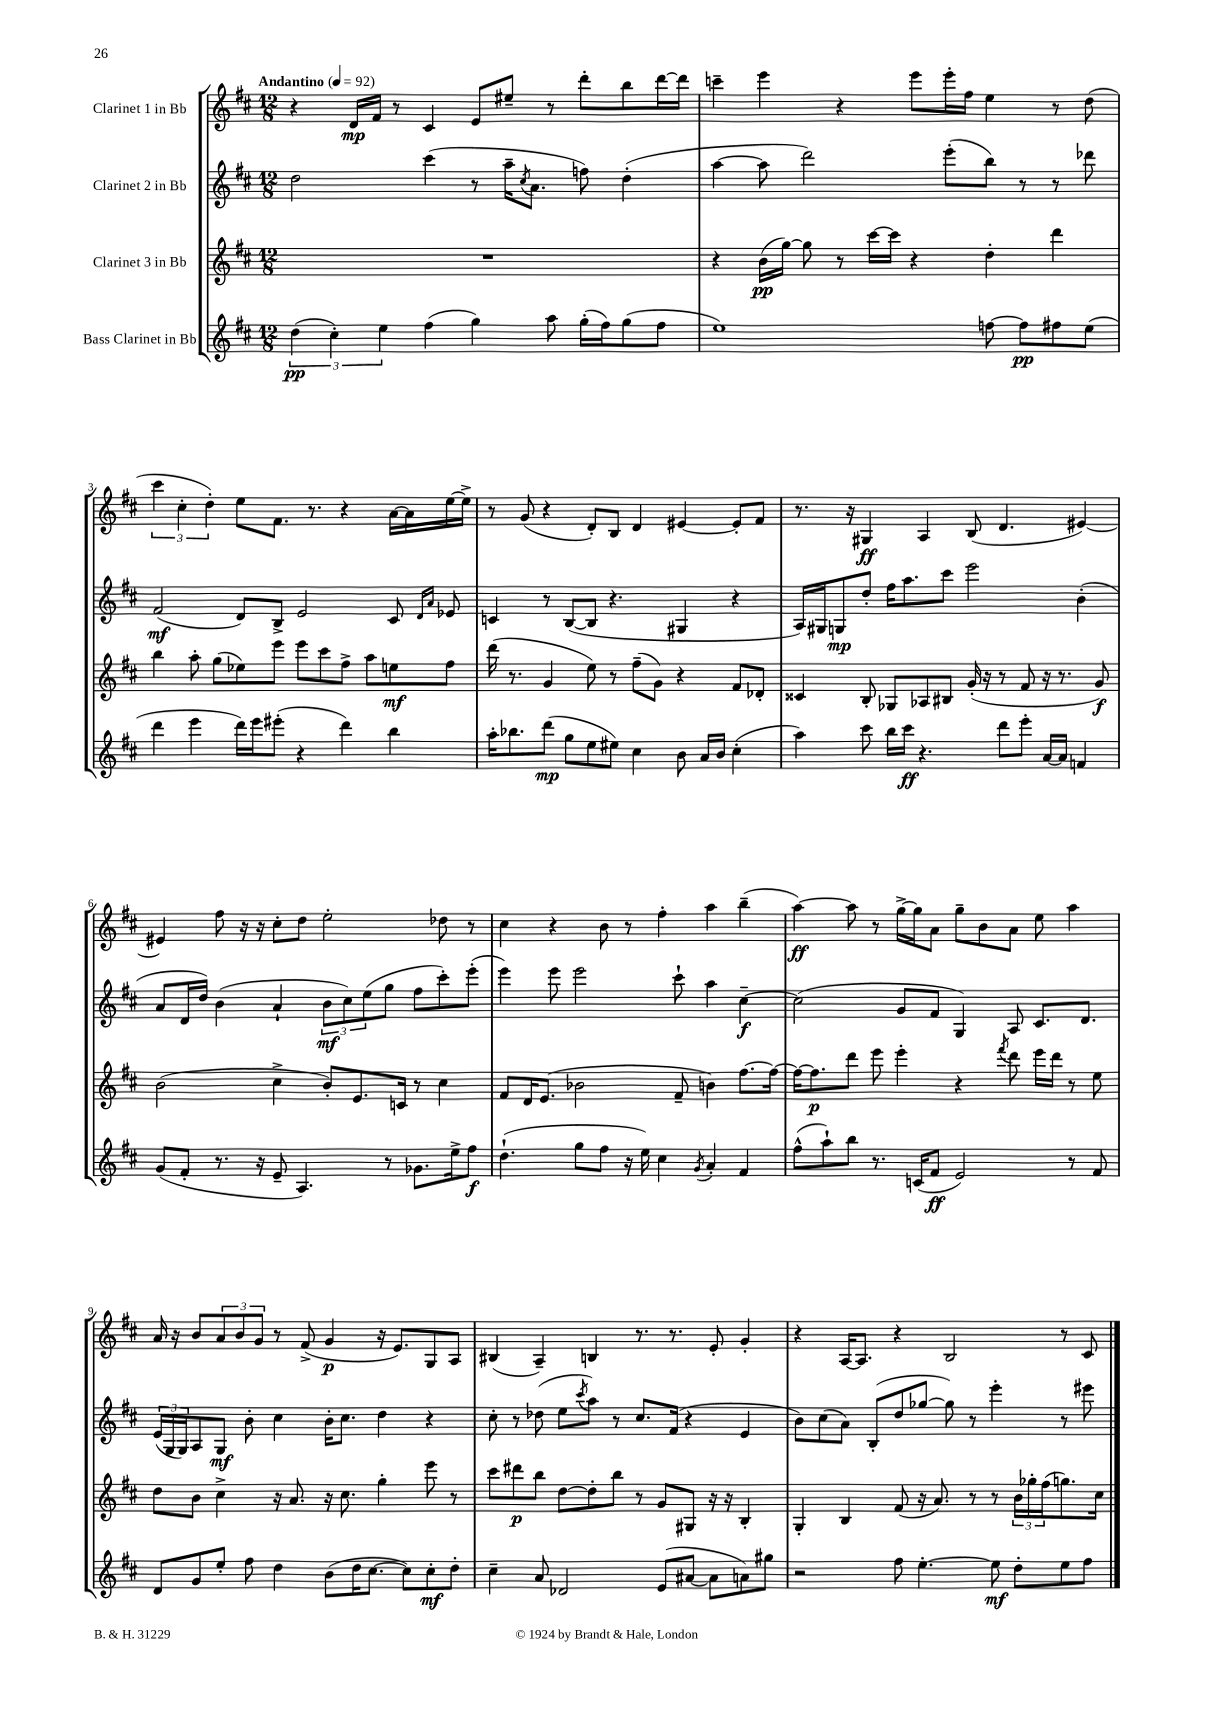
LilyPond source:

<<
\new StaffGroup <<
\new Staff = "s0" \with { instrumentName = "Clarinet 1 in Bb" } {
    \clef treble \key d \major \numericTimeSignature \time 12/8 \tempo "Andantino" 4 = 92
    r4 d'16\mp fis'16 r8 cis'4 e'8 eis''8-- r8 d'''8-. b''8 d'''16~ d'''16 |
    c'''4-- e'''4 r4 e'''8 e'''16-. fis''16 e''4 r8 d''8( |
    \tuplet 3/2 { cis'''4 cis''4-. d''4-.) } e''8 fis'8. r8. r4 a'16~ a'16 e''16~ e''16-> |
    r8 g'8( r4 d'8-.) b8 d'4 eis'4~ eis'8-. fis'8 |
    r8. r16 gis4\ff a4 b8( d'4. eis'4~) |
    eis'4 fis''8 r16 r16 cis''8-. d''8 e''2-. des''8 r8 |
    cis''4 r4 b'8 r8 fis''4-. a''4 b''4--( |
    a''4~\ff) a''8 r8 g''16~-> g''16 a'8 g''8-- b'8 a'8 e''8 a''4 |
    a'16 r16 b'8 \tuplet 3/2 { a'8 b'8 g'8 } r8 fis'8->( g'4\p r16 e'8.) g8 a8 |
    bis4( a4--) b4 r8. r8. e'8-. g'4-. |
    r4 a16~ a8. r4 b2 r8 cis'8 \bar "|." |
}
\new Staff = "s1" \with { instrumentName = "Clarinet 2 in Bb" } {
    \clef treble \key d \major \numericTimeSignature \time 12/8
    d''2 cis'''4( r8 a''16-- \acciaccatura { cis''8 } a'8. f''8) d''4-.( |
    a''4~ a''8 d'''2) e'''8-.( b''8) r8 r8 des'''8 |
    fis'2\mf( d'8) b8-> e'2 cis'8 \grace { d'16 a'16 } ees'8 |
    c'4 r8 b8~( b8 r4. gis4 r4 |
    a16) gis16 g8\mp d''8-. fis''16 a''8. cis'''8 e'''2 b'4-.( |
    a'8 d'16 d''16) b'4( a'4-! \tuplet 3/2 { b'8\mf cis''8) e''8( } g''8 fis''8 cis'''8-.) e'''8-.( |
    e'''4) e'''8 e'''2 cis'''8-! a''4 cis''4~--\f |
    cis''2( g'8 fis'8 g4) a8 cis'8. d'8. |
    \tuplet 3/2 { e'16( g16 g16) } a8 g8\mf b'8-. cis''4 b'16-. cis''8. d''4 r4 |
    cis''8-. r8 des''8( e''8 \acciaccatura { cis'''8 } a''8) r8 cis''8. fis'16( r4 e'4 |
    b'8) cis''8( a'8) b8-.( d''8 ges''8~ ges''8) r8 e'''4-. r8 eis'''8 \bar "|." |
}
\new Staff = "s2" \with { instrumentName = "Clarinet 3 in Bb" } {
    \clef treble \key d \major \numericTimeSignature \time 12/8
    R1. |
    r4 b'16\pp( g''16~) g''8 r8 cis'''16~ cis'''16 r4 d''4-. d'''4 |
    b''4 a''8-. g''8( ees''8) e'''8 e'''8 cis'''8 fis''8-> a''8 e''8\mf fis''8 |
    d'''16( r8. g'4 e''8) r8 fis''8--( g'8) r4 fis'8 des'8-. |
    cisis'4 b8-. ges8 aes8 bis8 g'16-.( r16 r8 fis'8 r16 r8. g'8\f) |
    b'2( cis''4-> b'8-.) e'8. c'16 r8 cis''4 |
    fis'8 d'16 e'8.( bes'2 fis'8-- b'4) fis''8.~ fis''16~ |
    fis''16~ fis''8.\p d'''8 e'''8 e'''4-. r4 \acciaccatura { fis'''8 } d'''8 e'''16 d'''16 r8 e''8 |
    d''8 b'8 cis''4-> r16 a'8. r16 cis''8. g''4-. e'''8 r8 |
    cis'''8 dis'''8\p b''8 d''8~ d''8-. b''8 r8 g'8 gis8 r16 r16 b4-. |
    g4-. b4 fis'8( r16 a'8.) r8 r8 \tuplet 3/2 { b'16 ges''16-. fis''16( } g''8.) cis''16 \bar "|." |
}
\new Staff = "s3" \with { instrumentName = "Bass Clarinet in Bb" } {
    \clef treble \key d \major \numericTimeSignature \time 12/8
    \tuplet 3/2 { d''4\pp( cis''4-.) e''4 } fis''4( g''4) a''8 g''16-.( fis''16) g''8( fis''8 |
    e''1) f''8~ f''8\pp fis''8 e''8( |
    d'''4 e'''4 d'''16) e'''16 eis'''8-.( r4 d'''4) b''4 |
    a''16-. bes''8. d'''8\mp( g''8 e''8 eis''8) cis''4 b'8 a'16 b'16 cis''4-.( |
    a''4) cis'''8 b''16 cis'''16\ff r4. d'''8 e'''8-. a'16~ a'16 f'4 |
    g'8( fis'8-. r8. r16 e'8-- a4.) r8 ges'8. e''16-> fis''8\f |
    d''4.-!( g''8 fis''8 r16 e''16) cis''4 \acciaccatura { g'8 } a'4-. fis'4 |
    fis''8-^( a''8-!) b''8 r8. c'16( fis'8\ff e'2) r8 fis'8 |
    d'8 g'8 e''8-. fis''8 d''4 b'8( d''16 cis''8.~ cis''8) cis''8-.\mf d''8-. |
    cis''4-- a'8 des'2 e'8( ais'8~ ais'8 a'8) gis''8 |
    r2 fis''8 e''4.~-. e''8\mf d''8-. e''8 fis''8 \bar "|." |
}
>>
>>
